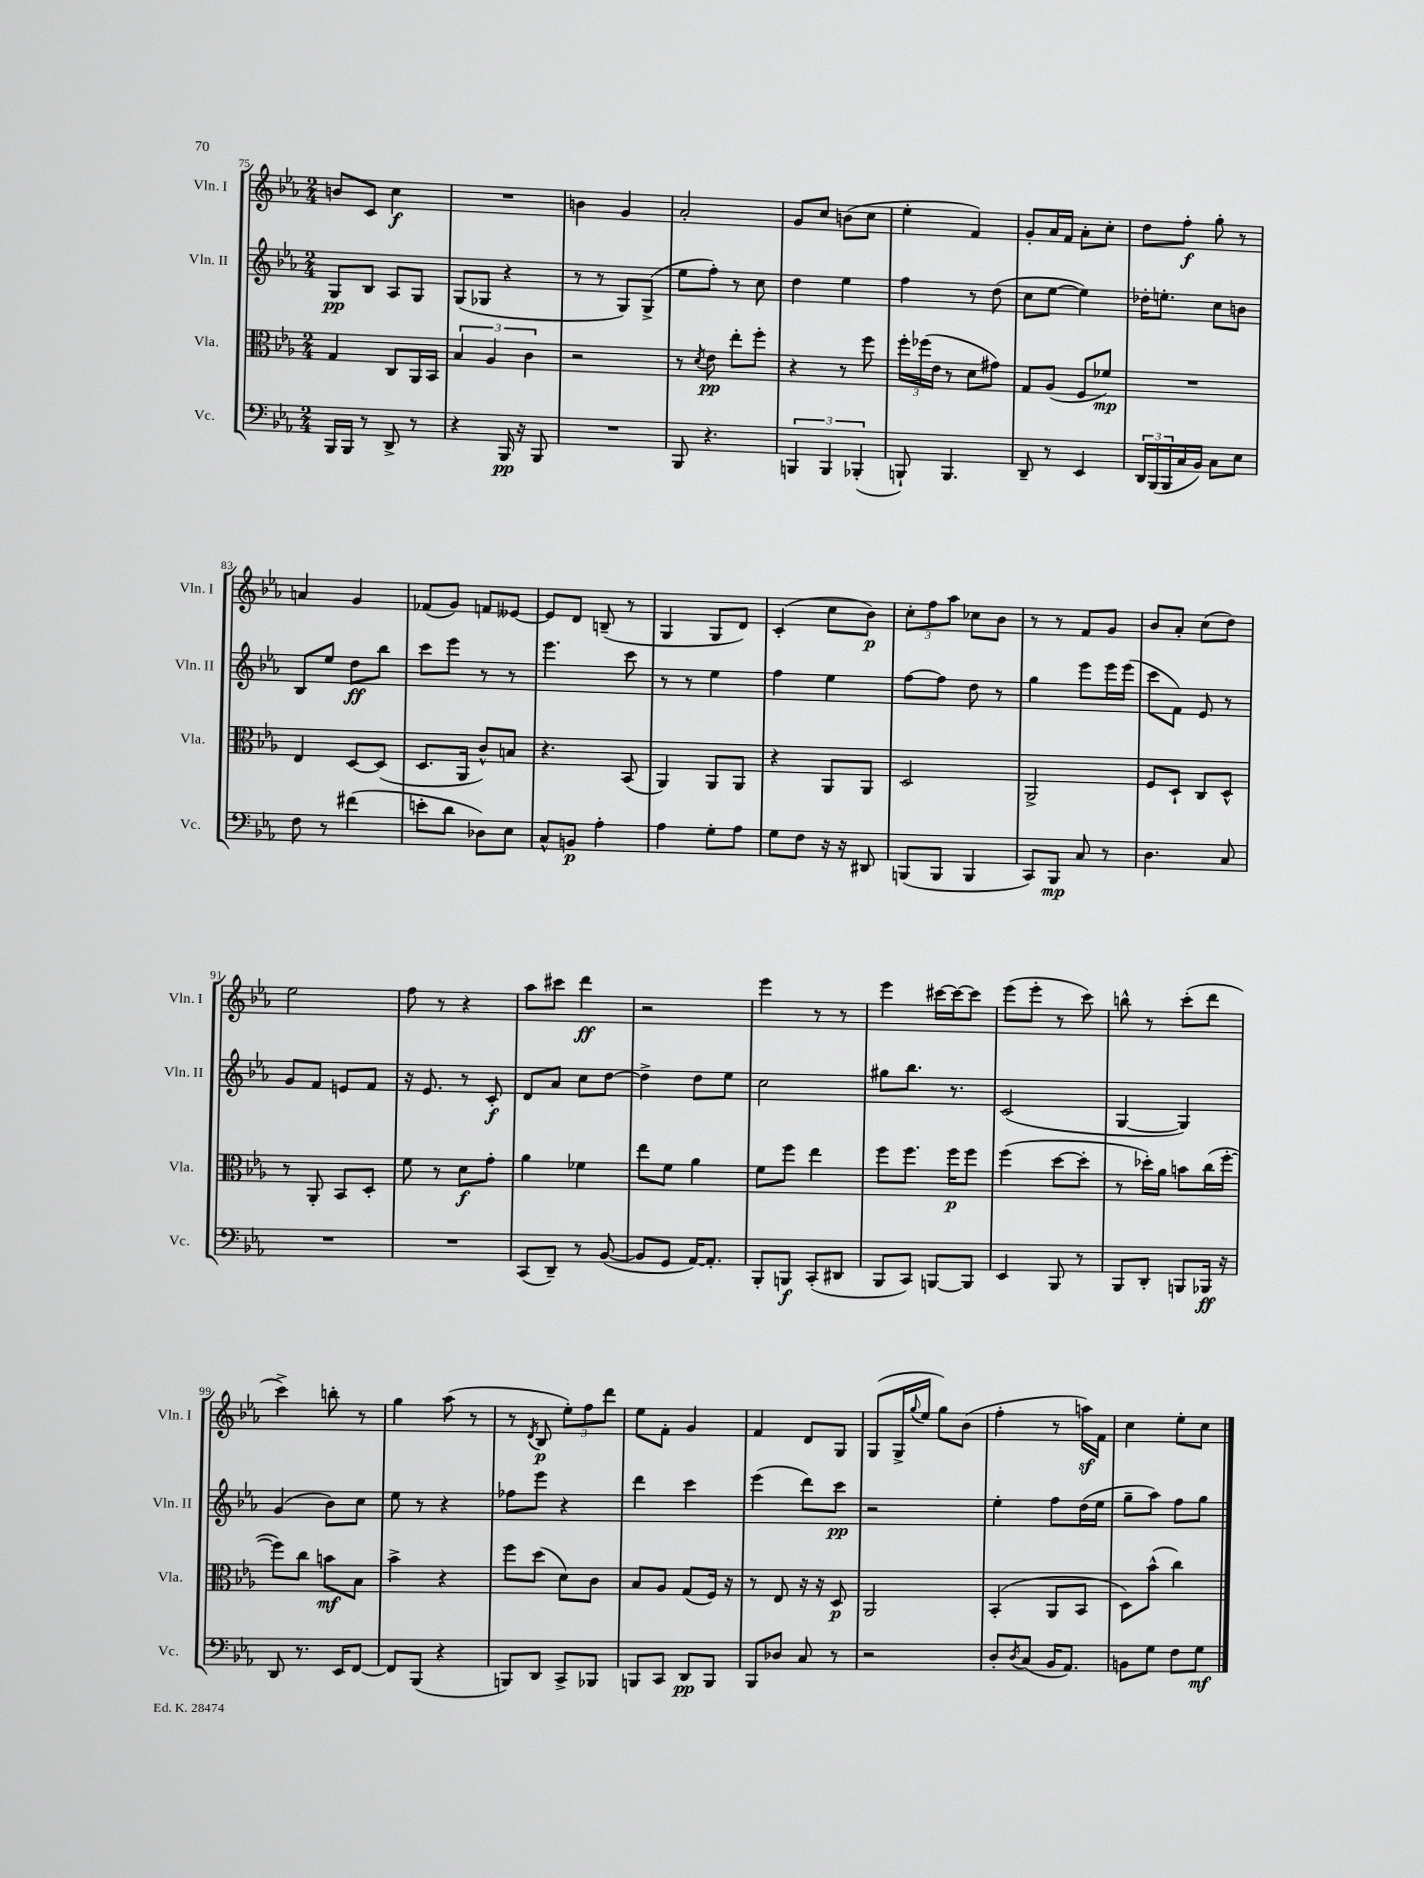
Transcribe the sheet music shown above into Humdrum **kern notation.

**kern	**kern	**kern	**kern
*staff4	*staff3	*staff2	*staff1
*clefF4	*clefC3	*clefG2	*clefG2
*k[b-e-a-]	*k[b-e-a-]	*k[b-e-a-]	*k[b-e-a-]
*M2/4	*M2/4	*M2/4	*M2/4
16BBB-	4G	8G	8b
16BBB-	.	.	.
8r	.	8B-	8c
8DD^	8C	8A-	4cc
8r	16AA-	8G	.
.	16BB-	.	.
=	=	=	=
4r	6B-	(8G	2r
.	.	8G-	.
.	6A-	.	.
16BBB-	.	4r	.
16r	.	.	.
.	6c	.	.
8BBB-	.	.	.
=	=	=	=
2r	2r	8r	4b
.	.	8r	.
.	.	8G)	4g
.	.	(8G^	.
=	=	=	=
8BBB-	8r	8ee-	2a-'
.	8qd	.	.
4.r	8e-	8ff')	.
.	8ee-'	8r	.
.	8ff'	8cc	.
=	=	=	=
6BBB	4r	4dd	8g
.	.	.	8cc
6BBB	.	.	.
.	8r	4ee-	(8b
(6BBB-'	.	.	.
.	8ff	.	8cc
=	=	=	=
8BBB`)	24ff'	4ff	4ee-'
.	(24ff-	.	.
.	24e-	.	.
4.BBB	8r	.	.
.	8d	8r	4f)
.	8g#)	(8dd	.
=	=	=	=
8DD~	8G	8cc	8g'
8r	(8A-	[8ee-	16a-
.	.	.	16f
4EE-	8F	4ee-])	8a-'
.	8f-)	.	8cc'
=	=	=	=
24DD	2r	16dd-'	8dd
(24BBB-	.	.	.
.	.	8.ee'	.
24BBB-	.	.	.
16C	.	.	8ff'
16BB-)	.	.	.
8C	.	8cc	8gg'
8E-	.	8b	8r
=	=	=	=
8F	4E-	8B-	4a
8r	.	8ee-	.
(4f#	[8D	8dd	4g
.	(8D]	8bb-	.
=	=	=	=
8e'	8.D	8ccc	(8f-
8d	.	8eee-	8g)
.	16AA-	.	.
8D-)	8c^^)	8r	8f
8E-	8B	8r	[8e--
=	=	=	=
8C^^	4.r	4.eee-	8e--]
8BB	.	.	8d
4A-'	.	.	(8B~
.	(8BB-	8ccc	8r
=	=	=	=
4A-	4AA-)	8r	4G
.	.	8r	.
8G'	8AA-	4ee-	8G
8A-	8AA-	.	8d)
=	=	=	=
8G	4r	4ff	(4c'
8F	.	.	.
16r	8AA-	4ee-	8cc
16r	.	.	.
8DD#	8AA-	.	8b-)
=	=	=	=
(8BBB	2D	[8ff	12cc'
.	.	.	12ff
8BBB	.	8ff]	.
.	.	.	12aa-
4BBB	.	8dd	8cc-
.	.	8r	8b-
=	=	=	=
8CC)	2AA-^	4gg	8r
8BBB-	.	.	8r
8C	.	8eee-	8f
8r	.	16eee-	8g
.	.	(16eee-	.
=	=	=	=
4.D	8F	8ccc	8b-
.	8D`	8f)	8a-'
.	8C	8e-	(8cc
8C	8D^^	8r	8dd)
=	=	=	=
2r	8r	8g	2ee-
.	8AA-'	8f	.
.	8BB-	8e	.
.	8D'	8f	.
=	=	=	=
2r	8f	16r	8ff
.	.	8.e-	.
.	8r	.	8r
.	8d	8r	4r
.	8g'	8c'	.
=	=	=	=
(8CC	4a-	8d	8aa-
8DD~)	.	8a-	8ccc#
8r	4f-	8cc	4ddd
([8BB-	.	[8dd	.
=	=	=	=
8BB-]	8ee-	4dd^]	2r
8GG	8f	.	.
[16AA-)	4a-	8dd	.
8.AA-']	.	.	.
.	.	8ee-	.
=	=	=	=
8BBB-'	8f	2cc	4eee-
8BBB	8ff	.	.
(8CC'	4ee-	.	8r
8DD#	.	.	8r
=	=	=	=
8BBB-	8ff	8gg#	4eee-
8CC)	8.ff	8.bb-	.
[8BBB	.	.	[16ccc#
.	16ff	8.r	16ccc#_
8BBB]	8ff	.	8ccc#]
=	=	=	=
4EE-	(4ff	(2c	(8eee-
.	.	.	8eee-'
8BBB-	[8dd	.	8r
8r	8dd']	.	8ccc)
=	=	=	=
8BBB-	8r	[4G	8bb^^
8DD'	16dd-')	.	8r
.	16a-	.	.
8BBB	8b	4G])	(8ccc'
16BBB-	(16cc	.	8ddd
16r	[16ff'	.	.
=	=	=	=
8DD	8ff])	(4g	4ccc^)
8.r	8cc	.	.
.	8b	8b-)	8bb'
16EE-	.	.	.
[8FF	8B-	8cc	8r
=	=	=	=
8FF]	4b-^	8ee-	4gg
(8BBB-	.	8r	.
4r	4r	4r	(8aa-
.	.	.	8r
=	=	=	=
8BBB)	8ff	8ff-	8r
.	.	.	8qd
8DD	(8dd	8eee-	8B-
8CC^	8d)	4r	12ee-')
.	.	.	12ff
8BBB-	8c	.	.
.	.	.	12ddd
=	=	=	=
8BBB	8B-	4ddd	8ee-
8CC	8A-	.	8f'
8DD	(8G	4ccc	4g
8BBB	16F)	.	.
.	16r	.	.
=	=	=	=
8BBB-	8r	(4eee-	4f
8D-	8E-	.	.
8C	16r	8ddd)	8d
.	16r	.	.
8r	8D	8ccc	8G
=	=	=	=
2r	2AA-	2r	(8G
.	.	.	16G^
.	.	.	8qqgg
.	.	.	16ee-
.	.	.	8gg)
.	.	.	(8b-
=	=	=	=
8D'	(4BB-'	4ee-'	4ff'
8qD	.	.	.
(8C	.	.	.
16BB-	8AA-	8ff	8r
8.AA-)	.	.	.
.	8BB-	(16dd	16aa)
.	.	16ee-	16f
=	=	=	=
8BB	8D)	8gg~	4cc
8G	(8b-^^	8aa-)	.
8F	4cc)	8ff	8ee-'
8G	.	8gg	8cc
==	==	==	==
*-	*-	*-	*-
